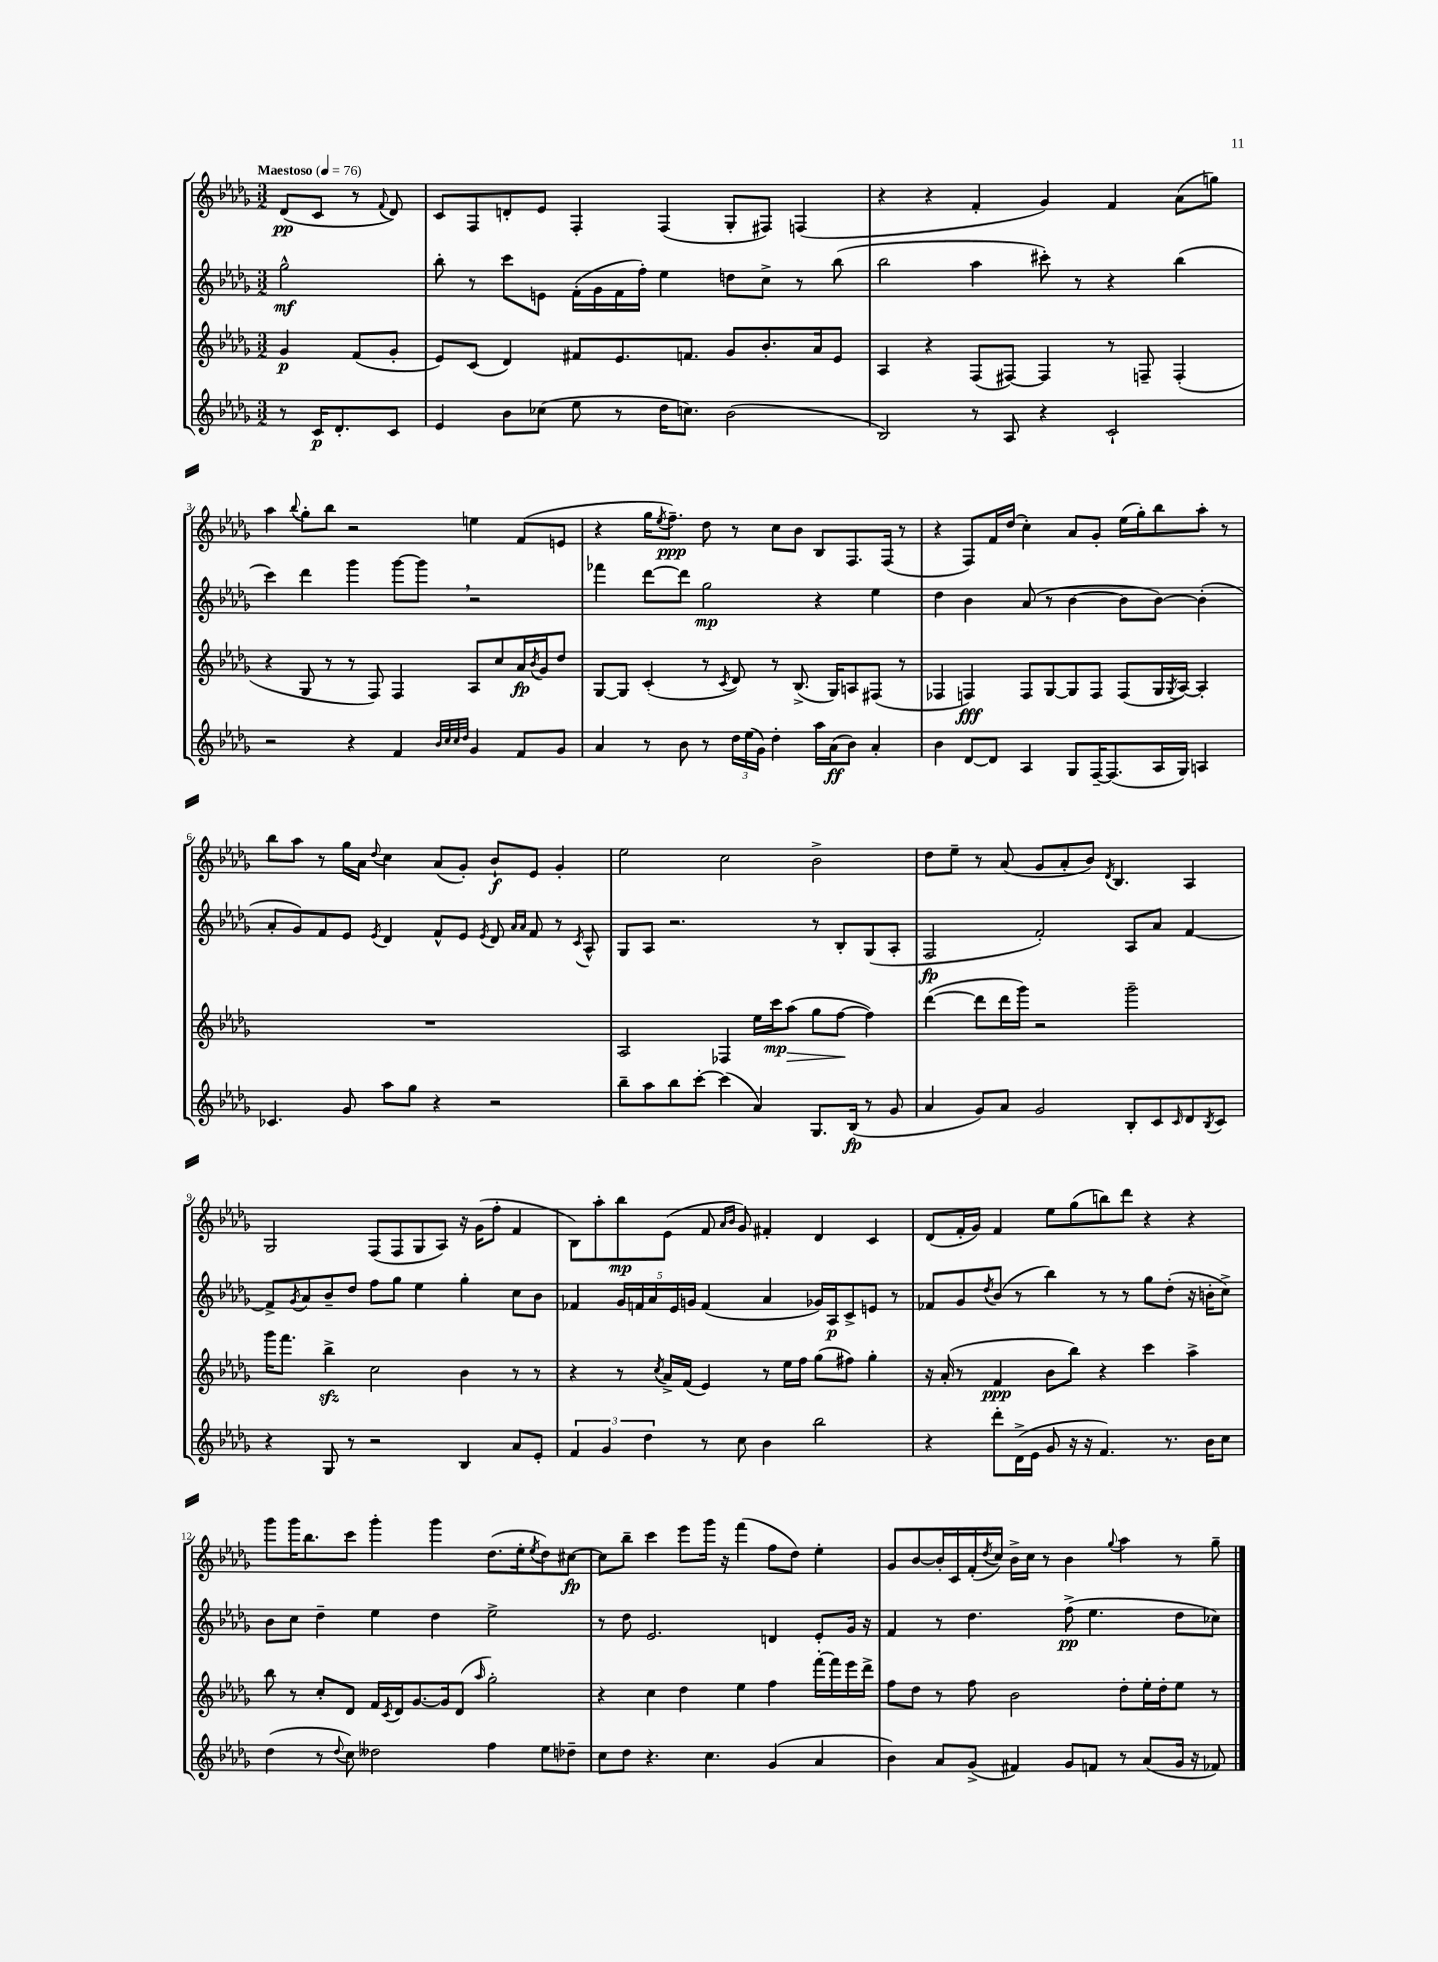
<<
\new StaffGroup <<
\new Staff = "s0" {
    \clef treble \key des \major \numericTimeSignature \time 3/2 \partial 2 \tempo "Maestoso" 4 = 76
    des'8\pp( c'8 r8 \appoggiatura { f'8 } des'8) |
    c'8 f8 d'8-. ees'8 f4-. f4( ges8-. fis8) f4( |
    r4 r4 f'4-. ges'4) f'4 aes'8( g''8) |
    aes''4 \appoggiatura { bes''8 } ges''8-. bes''8 r2 e''4 f'8( e'8 |
    r4 ges''16 \acciaccatura { ees''8 } f''8.--\ppp) des''8 r8 c''8 bes'8 bes8 f8. f16( r8 |
    r4 f8) f'16 des''16( c''4-.) aes'8 ges'8-. ees''16( ges''16-.) bes''8 aes''8-. r8 |
    bes''8 aes''8 r8 ges''16 aes'16 \appoggiatura { des''8 } c''4 aes'8( ges'8-.) bes'8-!\f ees'8 ges'4-. |
    ees''2 c''2 bes'2-> |
    des''8 ees''8-- r8 aes'8( ges'8 aes'8-. bes'8) \acciaccatura { des'8 } bes4. aes4 |
    ges2 f8( f8 ges8 aes8) r16 ges'16( f''8-. f'4 |
    bes8) aes''8-. bes''8\mp ees'8( f'8 \grace { aes'16 bes'16 } ges'8) fis'4-. des'4 c'4 |
    des'8( f'16-. ges'16) f'4 ees''8 ges''8( b''8) des'''8 r4 r4 |
    ges'''8 ges'''16 bes''8. c'''8 ges'''4-. ges'''4 des''8.( ees''16-. \acciaccatura { ees''8 } des''8) cis''8~\fp |
    cis''8 bes''8-- c'''4 ees'''8 ges'''16 r16 f'''4( f''8 des''8) ees''4-. |
    ges'8 bes'8~ bes'16-. c'16 f'16-.( \acciaccatura { des''8 } c''16) bes'16-> c''16 r8 bes'4 \appoggiatura { ges''8 } aes''4 r8 ges''8-- \bar "|." |
}
\new Staff = "s1" {
    \clef treble \key des \major \numericTimeSignature \time 3/2 \partial 2
    ges''2-^\mf |
    bes''8-. r8 c'''8 e'8 f'16-.( ges'16 f'16 f''16-.) ees''4 d''8 c''8-> r8 bes''8( |
    bes''2 aes''4 cis'''8-.) r8 r4 bes''4( |
    c'''4) des'''4 ges'''4 ges'''8~ ges'''8 \breathe r2 |
    fes'''4 des'''8~ des'''8 ges''2\mp r4 ees''4 |
    des''4 bes'4 aes'8( r8 bes'4~ bes'8 bes'8~) bes'4-.( |
    aes'8-. ges'8) f'8 ees'8 \acciaccatura { ees'8 } des'4 f'8-^ ees'8 \acciaccatura { ees'8 } des'8 \grace { aes'16 aes'16 } f'8 r8 \acciaccatura { c'8 } aes8-^ |
    ges8 aes8 r2. r8 bes8-. ges8( aes8-. |
    f2\fp f'2-.) aes8 aes'8 f'4~ |
    f'8-> \acciaccatura { ges'8 } aes'8 bes'8-- des''8 f''8 ges''8 ees''4 ges''4-. c''8 bes'8 |
    fes'4 \tuplet 5/4 { ges'16 f'16 aes'16 ees'16 g'16 } f'4( aes'4 ges'16) aes16\p c'8-> e'8 r8 |
    fes'8 ges'8 \acciaccatura { des''8 } bes'8( r8 bes''4) r8 r8 ges''8 des''8-.( r16 b'16-. c''8->) |
    bes'8 c''8 des''4-- ees''4 des''4 ees''2-> |
    r8 des''8 ees'2. d'4 ees'8-. ges'16 r16 |
    f'4 r8 des''4. f''8->\pp( ees''4. des''8 ces''8) \bar "|." |
}
\new Staff = "s2" {
    \clef treble \key des \major \numericTimeSignature \time 3/2 \partial 2
    ges'4\p f'8( ges'8-. |
    ees'8) c'8( des'4) fis'8 ees'8. f'8. ges'8 bes'8.-. aes'16 ees'8 |
    aes4 r4 f8( fis8~) fis4 r8 f8-- f4-.( |
    r4 ges8 r8 r8 f8) f4 aes8 c''8 aes'16\fp \acciaccatura { bes'8 } ges'16 des''8 |
    ges8~ ges8 c'4-.( r8 \acciaccatura { c'8 } des'8) r8 bes8.->( ges16) a8 fis8( r8 |
    fes4 f4\fff) f8 ges8~ ges8 f8 f8( ges16 \acciaccatura { ges8 } aes16~) aes4-. |
    R1. |
    aes2 fes4 ees''16 c'''16\mp aes''8\>( ges''8 f''8~\! f''4) |
    des'''4~( des'''8 des'''16 ges'''16) r2 ges'''2-- |
    ges'''16 f'''8. bes''4->\sfz c''2 bes'4 r8 r8 |
    r4 r8 \acciaccatura { c''8 } aes'16-> f'16( ees'4) r8 ees''16 f''16 ges''8( fis''8) ges''4-. |
    r16 aes'16-.( r8 f'4\ppp bes'8 bes''8) r4 c'''4 aes''4-> |
    bes''8 r8 c''8-. des'8 f'16 \acciaccatura { c'8 } des'16 ges'8.~ ges'16 des'8( \grace { aes''16 } ges''2-.) |
    r4 c''4 des''4 ees''4 f''4 f'''16~-. f'''16 ees'''16 des'''16-> |
    f''8 des''8 r8 f''8 bes'2 des''8-. ees''16-. des''16-. ees''8 r8 \bar "|." |
}
\new Staff = "s3" {
    \clef treble \key des \major \numericTimeSignature \time 3/2 \partial 2
    r8 c'16\p des'8.-. c'8 |
    ees'4 bes'8 ces''8( ees''8 r8 des''16 c''8.) bes'2( |
    bes2) r8 aes8 r4 c'2-! |
    r2 r4 f'4 \grace { bes'32 c''32 c''32 des''32 } ges'4 f'8 ges'8 |
    aes'4 r8 bes'8 r8 \tuplet 3/2 { des''16 ees''16( ges'16) } des''4-. aes''16 aes'16\ff( bes'8) aes'4-. |
    bes'4 des'8~ des'8 aes4 ges8 f16~-- f8.( aes16 ges16) a4 |
    ces'4. ges'8 aes''8 ges''8 r4 r2 |
    bes''8-- aes''8 bes''8 c'''8~-. c'''4( aes'4) ges8. bes16\fp( r8 ges'8 |
    aes'4 ges'8) aes'8 ges'2 bes8-. c'8 \grace { c'16 } des'8 \acciaccatura { bes8 } c'8 |
    r4 ges8 r8 r2 bes4 aes'8 ees'8-. |
    \tuplet 3/2 { f'4 ges'4 des''4 } r8 c''8 bes'4 bes''2 |
    r4 des'''8-. des'16->( ees'16 ges'8 r16 r16 f'4.) r8. bes'16 c''8 |
    des''4( r8 \appoggiatura { des''8 } c''8) deses''2 f''4 ees''8 des''8-- |
    c''8 des''8 r4. c''4. ges'4( aes'4 |
    bes'4) aes'8 ges'8->( fis'4) ges'8 f'8 r8 aes'8( ges'16 r16 fes'8) \bar "|." |
}
>>
>>
